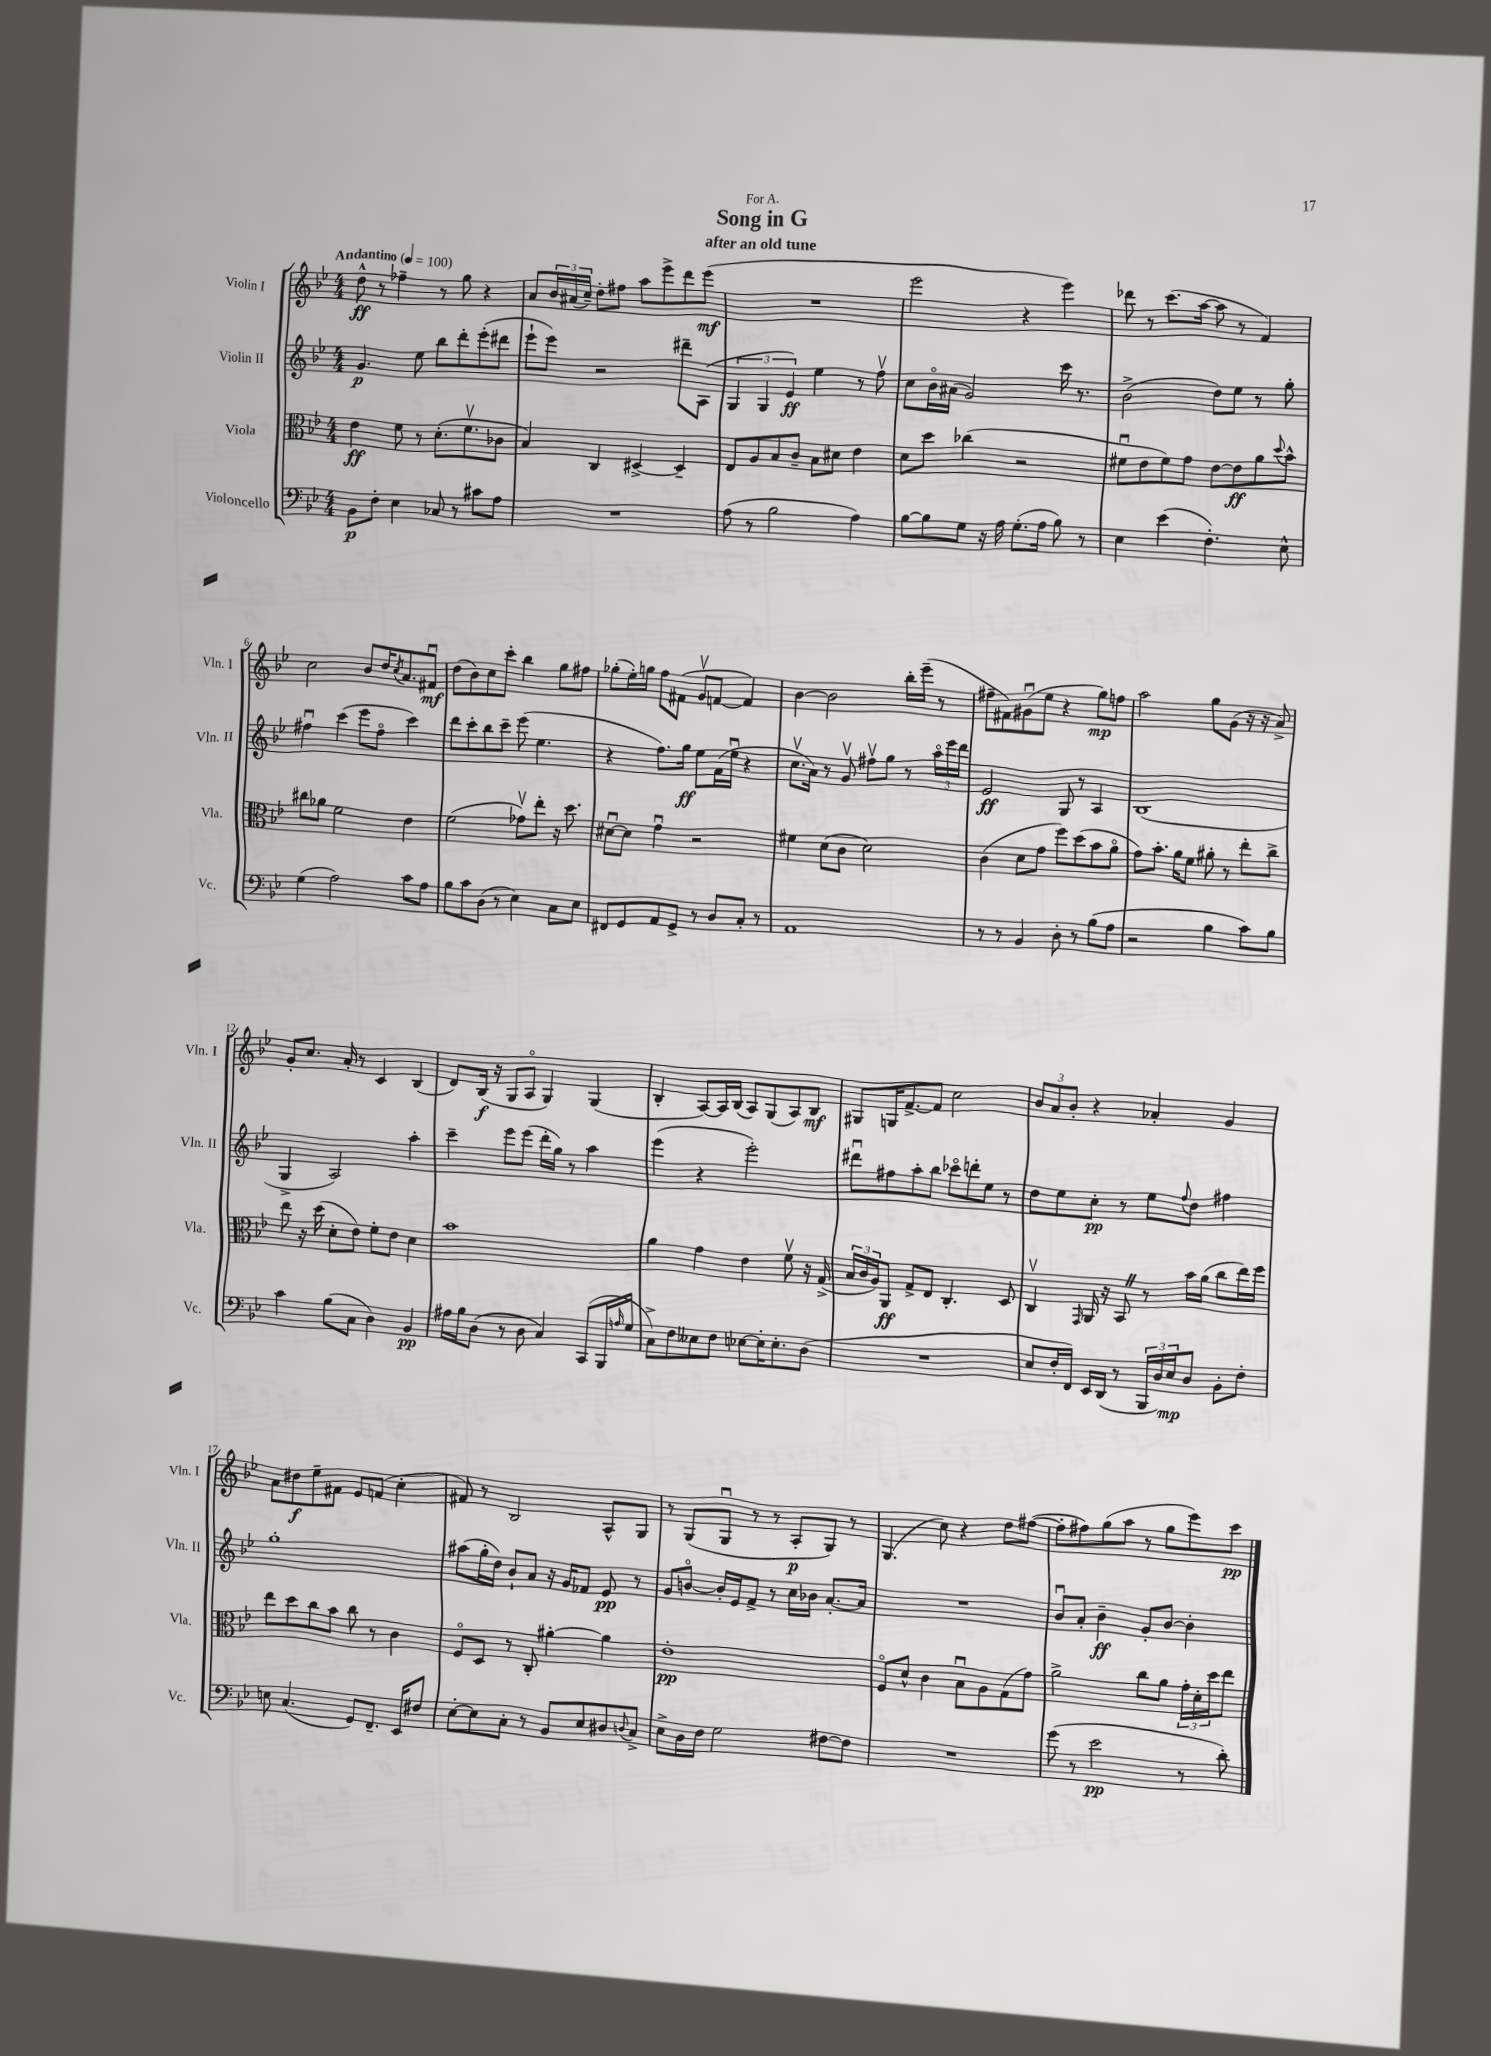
\header { title = "Song in G" subtitle = "after an old tune" dedication = "For A." }
<<
\new StaffGroup <<
\new Staff = "s0" \with { instrumentName = "Violin I" shortInstrumentName = "Vln. I" } {
    \clef treble \key bes \major \numericTimeSignature \time 4/4 \tempo "Andantino" 4 = 100
    d''8-^\ff r8 fes''4-- r8 g''8 r4 |
    a'8 \tuplet 3/2 { bes'16 ais'16( c''16--) } d''8-. fis''8 a''8 ees'''8-> d'''8 ees'''8\mf( |
    R1 |
    ees'''2 r4 ees'''4) |
    des'''8 r8 c'''8.( a''16~ a''8 r8 f'4) |
    c''2 bes'8 d''16 \acciaccatura { c''8 } a'8. fis'8\downbow\mf |
    d''8( bes'8) c''8 c'''8-. bes''4 g''8 fis''8 |
    ges''8-.( ees''16-.) g''16 f''8 fis'8( g'8\upbow f'8~ f'4) |
    bes'4~ bes'2 bes''16-. ees'''16--( r8 |
    fis''8-- fis'8) gis'8\downbow( ees''8 r4 g''8\mp) f''8 |
    a''2 g''8 g'8( r16 r16 a'8->) |
    g'8-. c''8. a'16-. r8 c'4 bes4( |
    d'8) bes16\f( r16 g8 a8\flageolet g4) g4( |
    bes4-. a8~) a16 bes16( a8) g8( a8) bes8\mf |
    gis8 g16 f'8.~-> f'8 c''2 |
    \tuplet 3/2 { bes'8 a'8 bes'8-. } r4 aes'4-. g'4 |
    a'8 dis''8\f ees''8-- fis'8 ees'8 f'8( c''4-. |
    fis'8) r8 bes2 a8-^ g8 |
    r8 g8( g8\downbow r8 r8 a8-.\p g8) r8 |
    g4.( c''8) r4 d''8 fis''8~( |
    fis''8-. fis''8) g''8( a''8 r8 g''8 ees'''8) c'''8\pp \bar "|." |
}
\new Staff = "s1" \with { instrumentName = "Violin II" shortInstrumentName = "Vln. II" } {
    \clef treble \key bes \major \numericTimeSignature \time 4/4
    g'4.\p ees''8 bes''8 d'''8-. ees'''8-.( dis'''8 |
    ees'''8-! ees'''8) r2 dis'''8-- a8( |
    \tuplet 3/2 { g4 g4 ees'4\ff) } ees''4 r8 f''8\upbow |
    c''8 bes'16\flageolet ais'16( g'2) c'''16 r8. |
    bes'2->( d''8) ees''8 r8 g''8-. |
    fis''4\downbow c'''4( ees'''8 fis''8\flageolet c'''4) |
    d'''8 c'''8-. bes''8 c'''8-- ees'''8( ees''4. |
    r4 f''8.) g''16\ff ees''8 f'16( ees''16\downbow r4 |
    c''8.\upbow a'16) r8 g'8\upbow fis''8\upbow g''8 r8 \tuplet 3/2 { a''16\flageolet ees'''16 d'''16 } |
    ees'2\ff g8 r8 a4 |
    bes1( |
    g4-> a2) a''4-. |
    c'''4-- ees'''8 ees'''8( d'''16-. g''16) r8 a''4 |
    ees'''4( r4 ees'''2-.) |
    dis'''8\downbow fis''8 a''8-. bes''8 ces'''8\flageolet d'''8-. ees''8 r8 |
    d''8 ees''8 c''8-.\pp r8 ees''8 \appoggiatura { f''8 } d''8 fis''4 |
    g''1-. |
    ais''8( g''16-. d''16) bes'8-! a'8 r16 g'16 fes'8 ees'8\pp r8 |
    g'8 b'8~\flageolet b'16-. ees'16 f'8-> r8 c''16 bes'16 a'8.~-. a'16 |
    R1 |
    bes'8\downbow a'8-. bes'4--\ff g'8-. bes'8~ bes'4-. \bar "|." |
}
\new Staff = "s2" \with { instrumentName = "Viola" shortInstrumentName = "Vla." } {
    \clef alto \key bes \major \numericTimeSignature \time 4/4
    ees'4\ff f'8 r8 d'8.-.( f'8.\upbow ces'8 |
    bes4) c4 dis4~-> dis4-- |
    ees8 a8 bes8 c'8-- bes8 dis'8 ees'4 |
    d'8 d''8 ces''4( r2 |
    fis'8\downbow ees'8 fis'8) g'8 ees'8~ ees'8\ff a'8 \appoggiatura { d''8 } bes'8-^ |
    cis''8 aes'8 f'2 ees'4 |
    f'2( ges'8\upbow) ees''8-. r16 d''8. |
    dis'8~\downbow dis'8 g'4\downbow r2 |
    fis'4 d'8( c'8 d'2) |
    c'4( d'8 g'8 f''8) d''8( bes'8 a'8\flageolet |
    g'8) bes'8.-. a'16 f'8 ais'8-. r8 ees''8-. c''8-> |
    ees''8 r16 d''16( d'8-. ees'8) f'8-. ees'8 d'4 |
    bes'1 |
    a'4 g'4 ees'4 f'8\upbow r16 g16->( |
    \tuplet 3/2 { bes16 c'16 a16) } a,8\ff g8-> ees8 c4.-. d8 |
    c4\upbow \grace { g,16 } a,16 r16 bes,8 \once \override BreathingSign.text = \markup { \musicglyph "scripts.caesura.straight" } \breathe r8 bes'16 a'16( c''8 ees''16) f''16 |
    ees''8 d''8 c''8 bes'8 c''8 r8 c'4 |
    f8\flageolet d8 r8 c8-. ais'4~-. ais'4 |
    ees'1-.\pp |
    f8\flageolet d'8-^ c'4 bes8\downbow a8 g8( g'8) |
    a'2-> c''8 a'8 \tuplet 3/2 { g'16-. d'16-. d''16 } ees''8 \bar "|." |
}
\new Staff = "s3" \with { instrumentName = "Violoncello" shortInstrumentName = "Vc." } {
    \clef bass \key bes \major \numericTimeSignature \time 4/4
    bes,8\p f8-. ees4 ces8 r8 cis'8 a8 |
    R1 |
    a8( r8 bes2 a4) |
    bes8~ bes8 g8 r16 a16 g8.-.( a16 bes8) r8 |
    ees4 ees'4( f4.-.) ees8-^ |
    g4( a2) c'8 a8 |
    bes8 c'8 d8( r8 ees4) c8 ees8 |
    fis,8 g,8 a,8 g,8-> r8 d8 c8-. r8 |
    a,1 |
    r8 r8 bes,4 d8-. r8 bes8( a8 |
    r2 bes4 c'8) bes8 |
    c'4 bes8( c8 d4) bes,4\pp |
    ais16 bes16 d8( r8 d8 c4) c,8( bes,,16 \grace { a16 } g16 |
    c8->) f8 eeses8 f8 ees8~ ees16-. ees8.-. d8( |
    R1 |
    ees8 f16-. f,16) ees,16 d,16( r8 \tuplet 3/2 { bes,,16 d16) ees16\mp } d8 bes,8-. f8-. |
    e8 c4.( g,8) f,8.-- ees,16 fis8 |
    ees8~-. ees8 c8-. r8 bes,8 ees8 dis8 \appoggiatura { d8 } c8-> |
    ees8-> d16 f16 g2 fis8~ fis8 |
    R1 |
    g'8( r8 ees'2\pp r8 d'8-.) \bar "|." |
}
>>
>>
